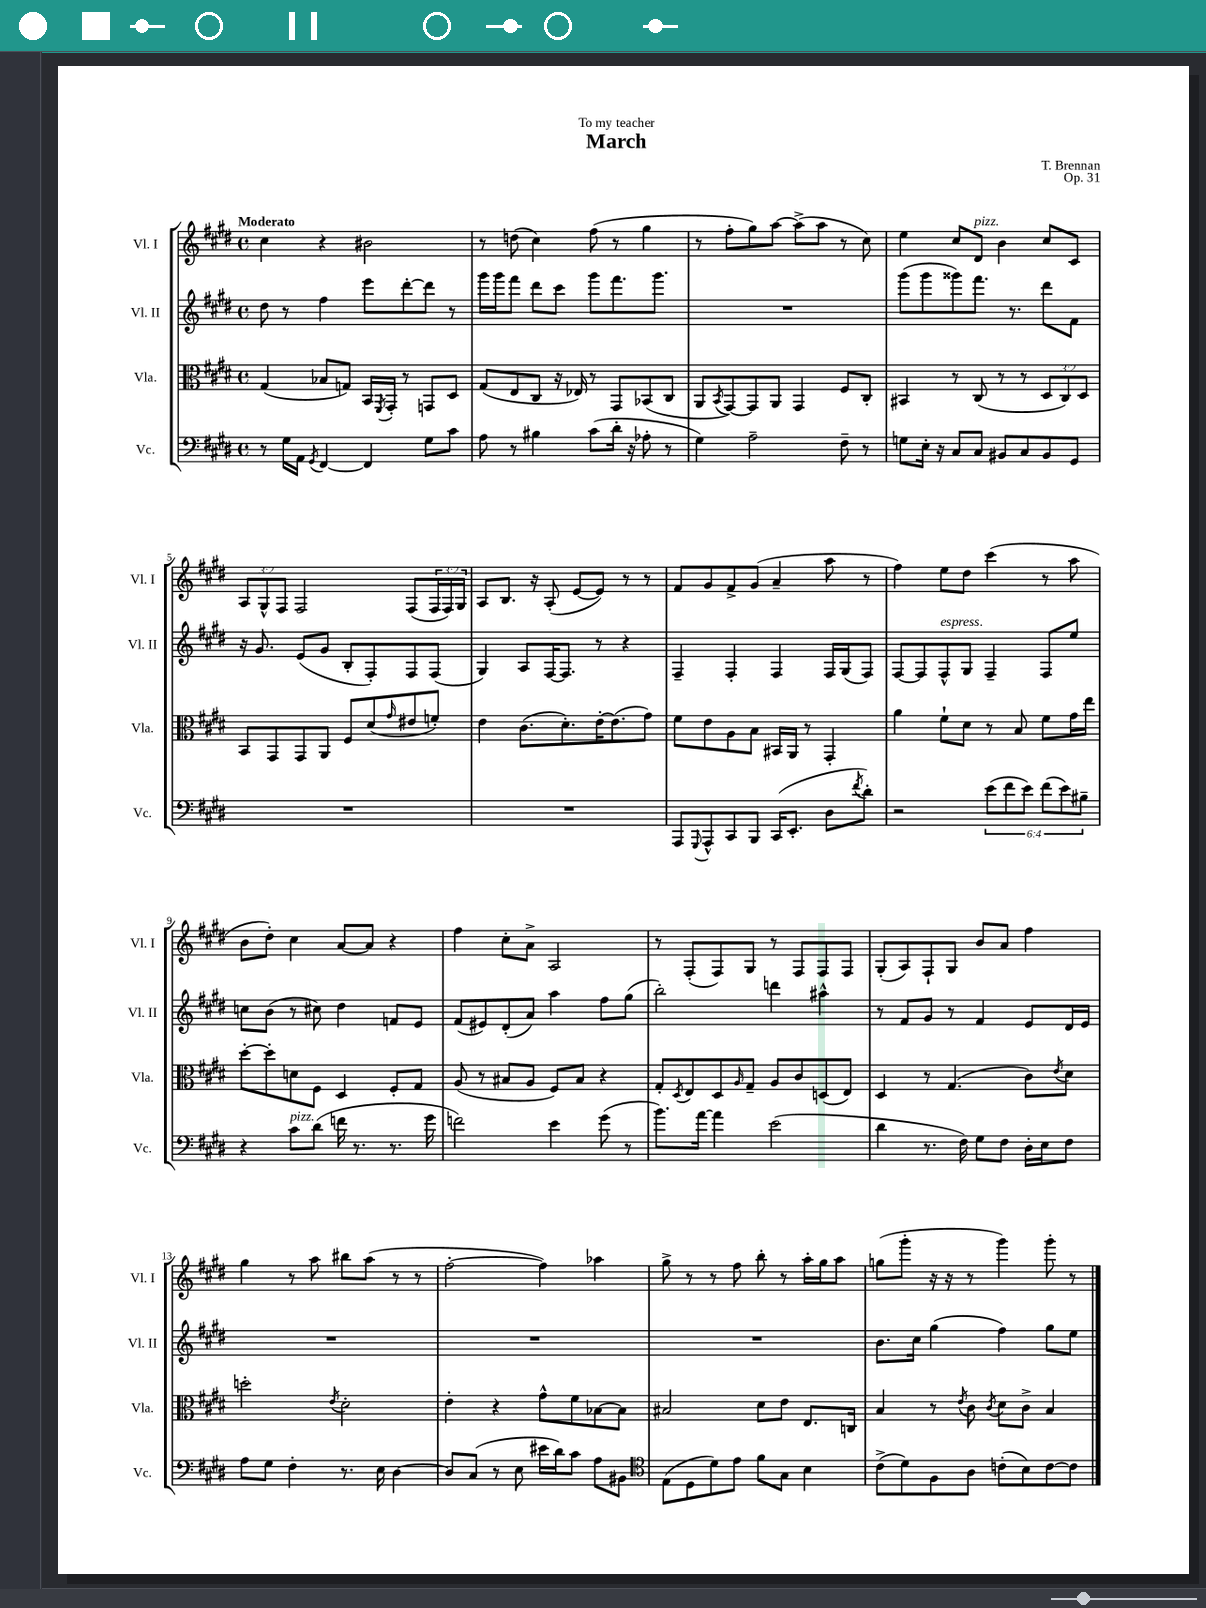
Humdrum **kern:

**kern	**kern	**kern	**kern
*staff4	*staff3	*staff2	*staff1
*clefF4	*clefC3	*clefG2	*clefG2
*k[f#c#g#d#]	*k[f#c#g#d#]	*k[f#c#g#d#]	*k[f#c#g#d#]
*M4/4	*M4/4	*M4/4	*M4/4
*met(c)	*met(c)	*met(c)	*met(c)
8r	(4G#	8dd#	4cc#
16G#	.	8r	.
16AA	.	.	.
8qGG#	.	.	.
[4FF#	8B-	4ff#	4r
.	8G)	.	.
4FF#]	16BB	8eee	2b#
.	8qFF#	.	.
.	16GG#'	.	.
.	8r	[8ddd#'	.
8G#	8GG	8ddd#]	.
8c#	8D#	8r	.
=	=	=	=
8A	(8G#	16ggg#	8r
.	.	16ggg#	.
8r	8E	8fff#	(8dd
4B#	8C#	8ddd#	4cc#)
.	16r	8ccc#	.
.	16E-)	.	.
(8c#	8r	8ggg#	(8ff#
16d#'	8GG#	8.fff#	8r
16r	.	.	.
8A-'	(8BB-	.	4gg#
.	.	8.ggg#	.
8r	8C#	.	.
=	=	=	=
4G#)	8AA	1r	8r
.	8qBB	.	.
.	[8GG#)	.	8ff#'
2A~	8GG#]	.	8gg#)
.	8AA	.	[8aa
.	4GG#	.	(8aa^]
.	.	.	8aa
8F#~	8F#	.	8r
8r	8C#'	.	8cc#)
=	=	=	=
8G	4BB#	(8ggg#	4ee
16E'	.	8ggg#	.
16r	.	.	.
8C#	8r	8ggg##)	8cc#
8C#	(8C#	8.fff#	8d#
8BB#	8r	.	4b
.	.	8.r	.
8C#	8r	.	.
8BB#	12D#	8ddd#	8cc#
.	12C#)	.	.
8GG#	.	8f#	8c#
.	12D#	.	.
=	=	=	=
1r	8BB	16r	12A
.	.	8.g#	.
.	.	.	12G#^^
.	8GG#	.	.
.	.	.	12F#
.	8GG#	(8e	2F#
.	8AA	8g#	.
.	8F#	8B'	.
.	(8d#	8F#')	.
.	16qqg#	.	.
.	8e#	8F#	(8F#
.	8f')	(8F#	24F#
.	.	.	24F#)
.	.	.	24G#
=	=	=	=
1r	4e	4G#)	8A
.	.	.	8.B
.	(8.c#	8A	.
.	.	.	16r
.	.	[16F#	(8A'
.	8.d#')	8.F#]	.
.	.	.	[8e
.	[16e'	8r	8e])
.	(8.e]	.	.
.	.	4r	8r
.	8g#)	.	8r
=	=	=	=
8AAA	8f#	4F#~	8f#
8qqGGG#	.	.	.
8AAA^^	8e	.	8g#
8CC#	8A	4F#'	8f#^
8BBB	8B	.	(8g#
(16CC#	16BB#	4F#	4a~
8.EE'	16AA	.	.
.	8r	.	.
8D#	4GG#'	16F#	8aa
.	.	(16G#	.
8qf#	.	.	.
8d#')	.	8F#)	8r
=	=	=	=
2r	4a	[8F#	4ff#)
.	.	8F#]	.
.	8f#`	8F#^^	8ee
.	8d#	8G#	8dd#
(12e	8r	4F#~	(4ccc#
12f#	.	.	.
.	8B	.	.
12e)	.	.	.
(12f#	8f#	8F#	8r
12e)	.	.	.
.	16g#	8ee	8aa
12B#~	.	.	.
.	16ee	.	.
=	=	=	=
4r	[8dd#'	8cc	8b
.	8dd#']	(8b	8dd#')
8c#	8d	8r	4cc#
(8d#	8F#	8cc#)	.
16f	4D#	4dd#	[8a
8.r	.	.	.
.	.	.	8a]
8.r	8F#'	8f	4r
.	8G#	8e	.
16g#	.	.	.
=	=	=	=
2f)	(8A	(8f#	4ff#
.	8r	8e#)	.
.	8B#	(8d#'	8cc#'
.	8A	8a)	8a^
4e	8F#)	4aa	2A
.	8B#	.	.
(8g#	4r	8ff#	.
8r	.	(8gg#	.
=	=	=	=
8.b)	8G#'	2bb')	8r
.	8qD#	.	.
.	8E	.	(8F#'
[16a	.	.	.
4a]	8D#	.	8F#)
.	16qqA	.	.
.	8G#~	.	8G#
(2e	8A	4ddd	8r
.	8c#	.	8F#
.	(8D	4aa#^^	8F#
.	8E)	.	8F#
=	=	=	=
4d#	4D#	8r	(8G#'
.	.	8f#	8A)
8.r	8r	8g#	8F#`
.	(4.G#	8r	8G#
16F#)	.	.	.
8G#	.	4f#	8b
8F#	.	.	8a
16D#'	8c#)	8e	4ff#
16E	.	.	.
.	8qe	.	.
8F#	8d#	16d#	.
.	.	16e	.
=	=	=	=
8A	2dd'	1r	4gg#
8G#	.	.	.
4F#'	.	.	8r
.	.	.	8aa
.	8qe	.	.
8.r	2d#'	.	8bb#
.	.	.	(8aa
16E	.	.	.
[4D#	.	.	8r
.	.	.	8r
=	=	=	=
8D#]	4e'	1r	[2ff#'
(8C#	.	.	.
8r	4r	.	.
8E	.	.	.
16e#	8g#^^	.	4ff#])
16d#)	.	.	.
8c#	8f#	.	.
8A	[8B-	.	4aa-
8BB#	8B-]	.	.
=	=	=	=
*clefC4	*	*	*
(8E	2B#	1r	8gg#^
8D#	.	.	8r
8d#)	.	.	8r
8e	.	.	8ff#
8f#	8d#	.	8bb'
8G#	8e	.	8r
4B	8.E	.	16aa'
.	.	.	16gg#
.	.	.	8aa
.	16C	.	.
=	=	=	=
(8c#^	4B	8.b	(8gg
8d#)	.	.	8ggg#'
.	.	16cc#	.
8F#	8r	(4gg#	16r
.	.	.	16r
.	8qe	.	.
8A	8c#	.	8r
.	8qc#	.	.
(8c'	8d#	4ff#)	4ggg#)
8B)	8c#^	.	.
[8c	4B	8gg#	8ggg#'
8c]	.	8ee	8r
==	==	==	==
*-	*-	*-	*-
